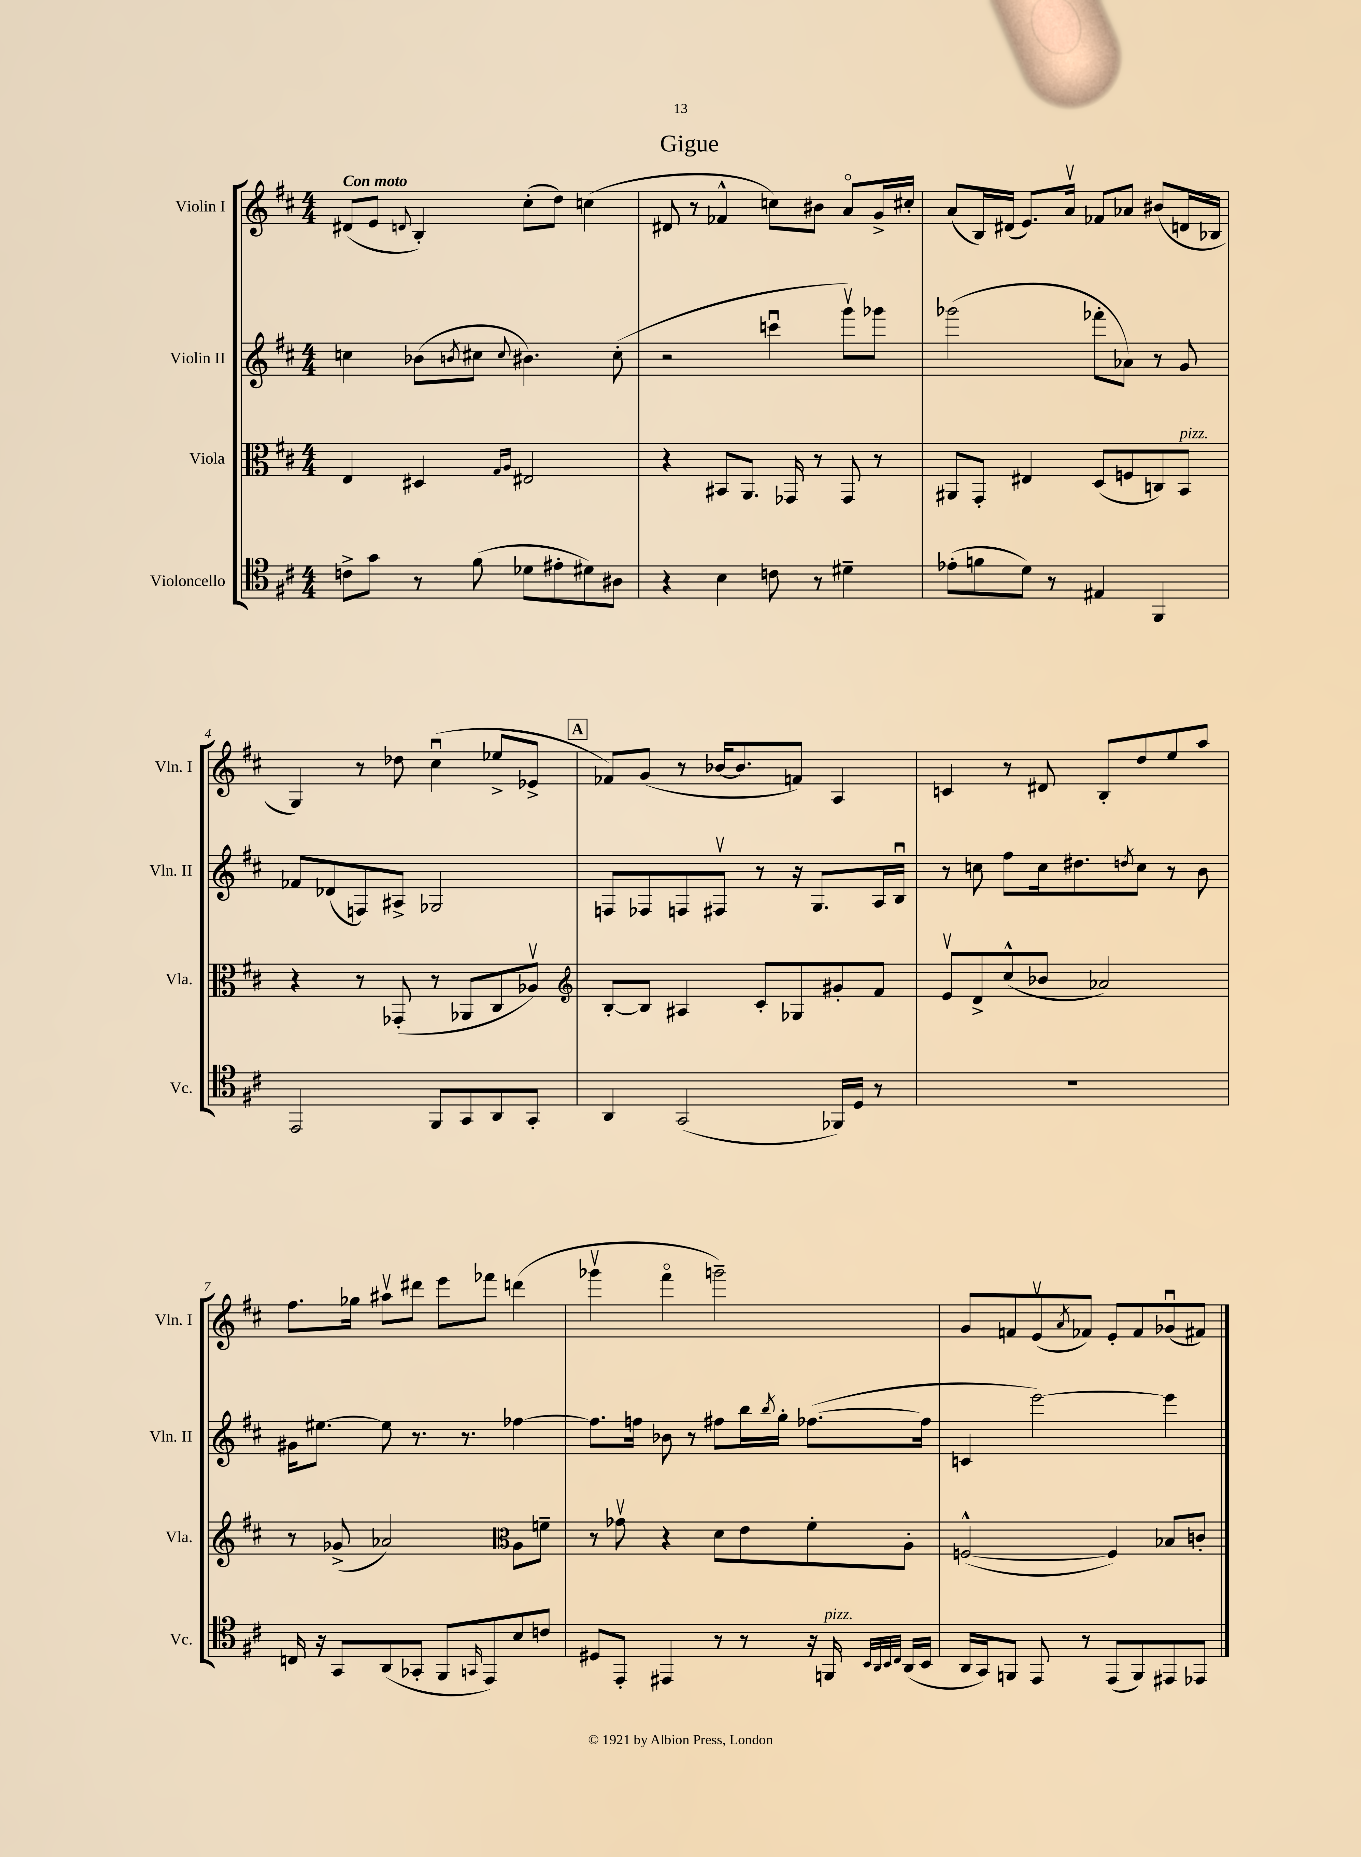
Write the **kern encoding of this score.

**kern	**kern	**kern	**kern
*part4	*part3	*part2	*part1
*staff4	*staff3	*staff2	*staff1
*I"Violoncello	*I"Viola	*I"Violin II	*I"Violin I
*I'Vc.	*I'Vla.	*I'Vln. II	*I'Vln. I
*clefC4	*clefC3	*clefG2	*clefG2
*k[f#c#]	*k[f#c#]	*k[f#c#]	*k[f#c#]
*M4/4	*M4/4	*M4/4	*M4/4
=1	=1	=1	=1
!	!	!	!LO:TX:a:B:t=Con moto
8cn^\L	4E/	4ccn\	(8d#X/L
8g\J	.	.	8e/J
.	.	.	8qqdn/
8r	4D#X/	(8b-X\L	4B'/)
.	.	8qbn/	.
(8f#\	.	8cc#X\J	.
.	16qqG/LL	.	.
.	16qqA/JJ	8qqcc#/	.
8d-X\L	2E#X/	4.b#X\)	(8cc#'\L
8e#X'\	.	.	8dd\J)
8d#X\)	.	.	(4ccn\
8A#X\J	.	(8cc#'\	.
=2	=2	=2	=2
4r	4r	2r	8d#X/
.	.	.	8r
4B\	8BB#X/L	.	4f-X^^/
.	8.AA/J	.	.
8cn\	.	4cccnu\	8ccn\L)
.	16GG-X/	.	.
8r	8r	.	8b#X\J
4d#X~\	8GG-/	8gggv\L)	8a/L
.	8r	8ggg-X\J	16g^/L
.	.	.	16cc#X'/JJ
=3	=3	=3	=3
(8e-X'\L	8AA#X/L	(2ggg-X\	(8a/L
8fn\	8GG'/J	.	16B/L)
.	.	.	(16d#X/JJ
8d\J)	4E#X/	.	8.e/L)
8r	.	.	.
.	.	.	16av/Jk
4E#X/	(8D/L	8fff-X'\L	8f-X/L
.	8Fn/	8a-X\J)	8a-X/J
4FF#/	8Cn/)	8r	(8b#X/L
!	!LO:TX:a:i:t=pizz.	!	!
.	8BB/J	8g/	16dn/L
.	.	.	16B-X/JJ
!!LO:LB:g=z
=4	=4	=4	=4
2EE/	4r	8f-X/L	4G/)
.	.	(8d-X/	.
.	8r	8Fn/)	8r
.	(8GG-X'/	8A#X^/J	8dd-X\
8FF#/L	8r	2G-X/	(4cc#u\
8GG/	8AA-X/L	.	.
8AA/	8C#/	.	8ee-X^/L
8GG'/J	8A-Xv/J)	.	8e-X^/J
!!LO:REH:place=s1:t=A
=5	=5	=5	=5
*	*clefG2	*	*
4AA/	[8B'/L	8Fn/L	8f-X/L)
.	8B/J]	8F-X/	(8g/J
(2GG/	4A#X/	8Fn/	8r
.	.	8F#Xv/J	[16b-X/KL
.	.	.	8.b-/]
.	8c#'/L	8r	.
.	8G-X/	16r	8fn/J)
.	.	8.G/L	.
16FF-X/LL)	8g#X'/	.	4A/
16D/JJ	.	.	.
8r	8f#/J	16A/L	.
.	.	16Bu/JJ	.
=6	=6	=6	=6
1r	8ev/L	8r	4cn/
.	8d^/	8ccn\	.
.	(8cc#^^/	8ff#\L	8r
.	8b-X/J	16cc\k	8d#X/
.	.	8.dd#X\	.
.	2a-X/)	.	8B'/L
.	.	8qddn/	.
.	.	8cc\J	8dd/
.	.	8r	8ee/
.	.	8b\	8aa/J
!!LO:LB:g=z
=7	=7	=7	=7
16Cn/	8r	16g#X\KL	8.ff#\L
16r	.	[8.ee#X\J	.
8GG/L	(8g-X^/	.	.
.	.	.	16gg-X\Jk
(8AA/	2a-X/)	8ee#\]	8aa#Xv\L
8GG-X'/J	.	8.r	8ddd#X\J
8FF#/L	.	.	8eee\L
.	.	8.r	.
16qqGGn/	.	.	.
8EE/)	.	.	8fff-X\J
*	*clefC3	*	*
8B/	8A\L	[4ff-X\	(4dddn\
8cn/J	8fn~\J	.	.
=8	=8	=8	=8
8D#X/L	8r	8.ff-\L]	4ggg-Xv\
8EE'/J	8g-Xv\	.	.
.	.	16ffn\Jk	.
4EE#X/	4r	8b-X\	4fff#\
.	.	8r	.
8r	8d\L	8ff#X\L	2gggn~\)
8r	8e\	16bb\L	.
.	.	8qbb/	.
.	.	16gg'\JJ	.
16r	8f#'\	([8.ff-X\L	.
!LO:TX:a:i:t=pizz.	!	!	!
16FFn/	.	.	.
32qqBB/LLL	.	.	.
32qqAA/	.	.	.
32qqBB/	.	.	.
32qqC#/JJJ	.	.	.
(16AA/LL	8A'\J	.	.
16BB/JJ	.	16ff-\Jk]	.
=9	=9	=9	=9
16AA/LL	([2Fn^^/	4cn/	8g/L
16GG/J)	.	.	.
8FFn/J	.	.	8fn/
8EE/	.	[2eee\)	(8ev/
.	.	.	8qa/
8r	.	.	8f-X/J)
(8EE/L	4F/])	.	8e'/L
8FF/)	.	.	8f-/
8EE#X/	8B-X/L	4eee\]	(8g-Xu/
8EE-X/J	8cn'/J	.	8f#X/J)
==	==	==	==
*-	*-	*-	*-
